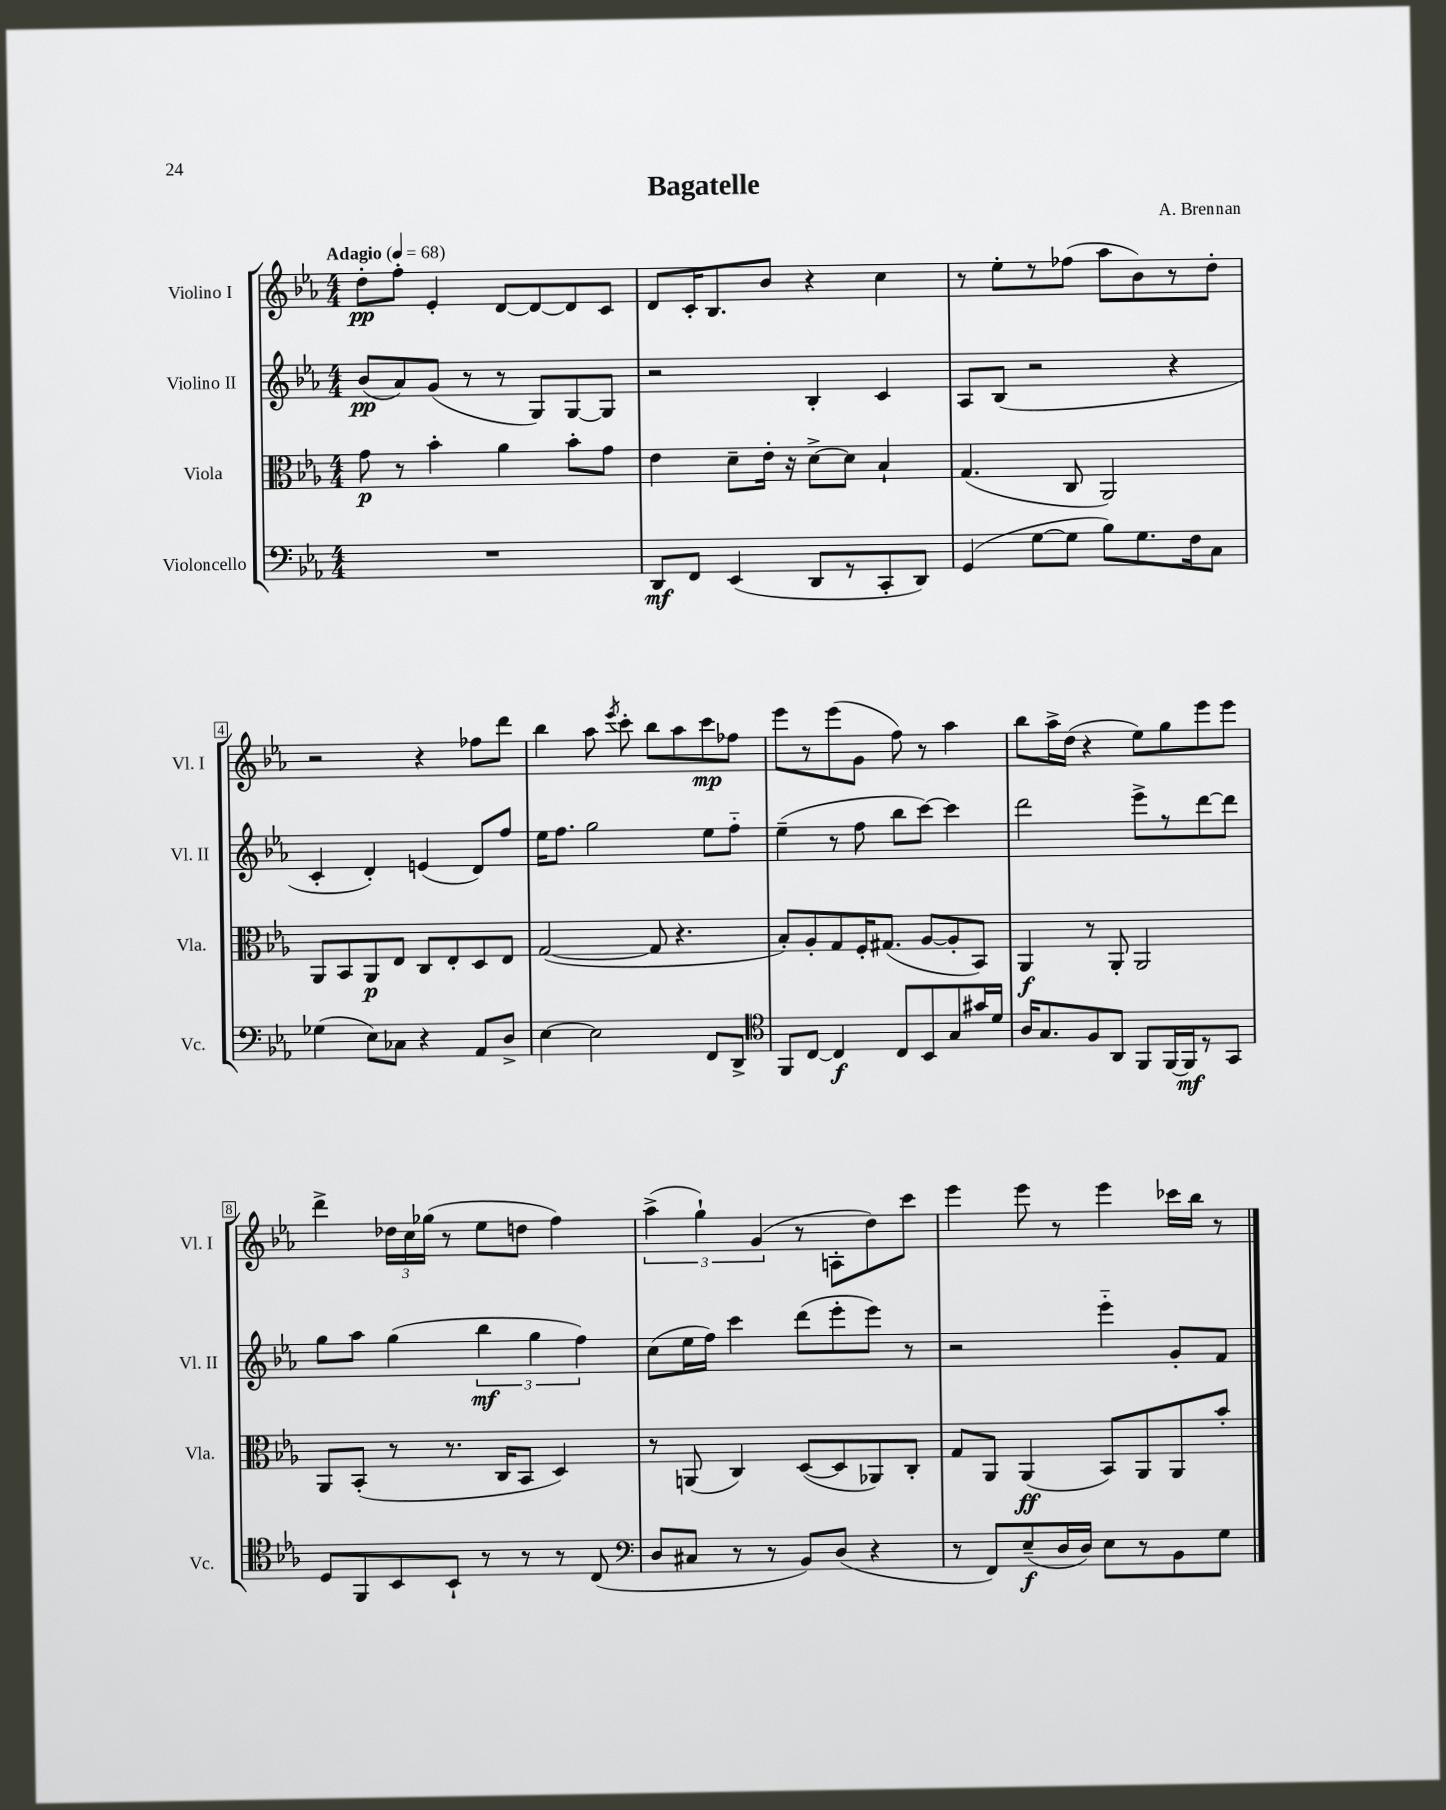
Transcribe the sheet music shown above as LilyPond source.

\header { title = "Bagatelle" composer = "A. Brennan" }
<<
\new StaffGroup <<
\new Staff = "s0" \with { instrumentName = "Violino I" shortInstrumentName = "Vl. I" } {
    \clef treble \key ees \major \numericTimeSignature \time 4/4 \tempo "Adagio" 4 = 68
    \autoBeamOff d''8[-.\pp f''8]-. ees'4-. d'8[~ d'8~ d'8 c'8] |
    d'8[ c'16-. bes8. bes'8] r4 c''4 |
    r8 ees''8[-. r8 fes''8]( aes''8[ bes'8) r8 d''8]-. |
    r2 r4 fes''8[ d'''8] |
    bes''4 aes''8 \acciaccatura { ees'''8 } c'''8-. bes''8[ aes''8 c'''8\mp fes''8] |
    ees'''8[ r8 ees'''8( g'8] f''8) r8 aes''4 |
    bes''8[ aes''16-> d''16]( r4 ees''8[) g''8 ees'''8 ees'''8] |
    d'''4-> \tuplet 3/2 { des''16[ c''16 ges''16]( } r8 ees''8[ d''8] f''4) |
    \tuplet 3/2 { aes''4->( g''4-!) g'4( } r8 a8[-. d''8) c'''8] |
    ees'''4 ees'''8 r8 ees'''4 ces'''16[ bes''16] r8 \bar "|." |
}
\new Staff = "s1" \with { instrumentName = "Violino II" shortInstrumentName = "Vl. II" } {
    \clef treble \key ees \major \numericTimeSignature \time 4/4
    \autoBeamOff bes'8[\pp( aes'8) g'8]( r8 r8 g8[) g8~ g8] |
    r2 bes4-. c'4 |
    aes8[ bes8]( r2 r4 |
    c'4-. d'4-.) e'4( d'8[) f''8] |
    ees''16[ f''8.] g''2 ees''8[ f''8]-_ |
    ees''4--( r8 f''8 bes''8[ c'''8]~) c'''4 |
    d'''2 ees'''8[-> r8 d'''8~ d'''8] |
    g''8[ aes''8] g''4( \tuplet 3/2 { bes''4\mf g''4 f''4) } |
    c''8[( ees''16 f''16]) c'''4 d'''8[( ees'''8-. ees'''8]) r8 |
    r2 ees'''4-_ g'8[-. f'8] \bar "|." |
}
\new Staff = "s2" \with { instrumentName = "Viola" shortInstrumentName = "Vla." } {
    \clef alto \key ees \major \numericTimeSignature \time 4/4
    \autoBeamOff g'8\p r8 bes'4-. aes'4 bes'8[-. g'8] |
    ees'4 d'8[-- ees'16]-. r16 d'8[~-> d'8] bes4-! |
    g4.( c8 aes,2) |
    aes,8[ bes,8 aes,8\p ees8] c8[ ees8-. d8 ees8] |
    g2~( g8 r4. |
    bes8[-.) aes8-. g8 f16-. gis8.]( aes8[~ aes8-. bes,8]) |
    aes,4\f r8 aes,8-. aes,2 |
    aes,8[ bes,8]-.( r8 r8. c16[ bes,8] d4) |
    r8 a,8( c4) d8[~( d8 aes,8) c8]-. |
    g8[ aes,8] aes,4\ff( bes,8[) aes,8 aes,8 bes'8]-. \bar "|." |
}
\new Staff = "s3" \with { instrumentName = "Violoncello" shortInstrumentName = "Vc." } {
    \clef bass \key ees \major \numericTimeSignature \time 4/4
    \autoBeamOff R1 |
    d,8[\mf f,8] ees,4( d,8[ r8 c,8-. d,8]) |
    g,4( g8[~ g8] bes8[) g8. f16 c8] |
    ges4( ees8[) ces8] r4 aes,8[ d8]-> |
    ees4~ ees2 f,8[ d,8]-> |
    \clef tenor f,8[ c8]~ c4\f c8[ bes,8 g8 gis'16 d'16] |
    aes16[ g8. f8 aes,8] f,8[ f,16~ f,16\mf r8 g,8] |
    d8[ f,8 bes,8 bes,8]-! r8 r8 r8 c8( |
    \clef bass d8[ cis8] r8 r8 bes,8[) d8]( r4 |
    r8 f,8[) ees8--\f( d16 d16]) ees8[ r8 bes,8 g8] \bar "|." |
}
>>
>>
\layout { \context { \Score \override BarNumber.stencil = #(make-stencil-boxer 0.1 0.3 ly:text-interface::print) } }
